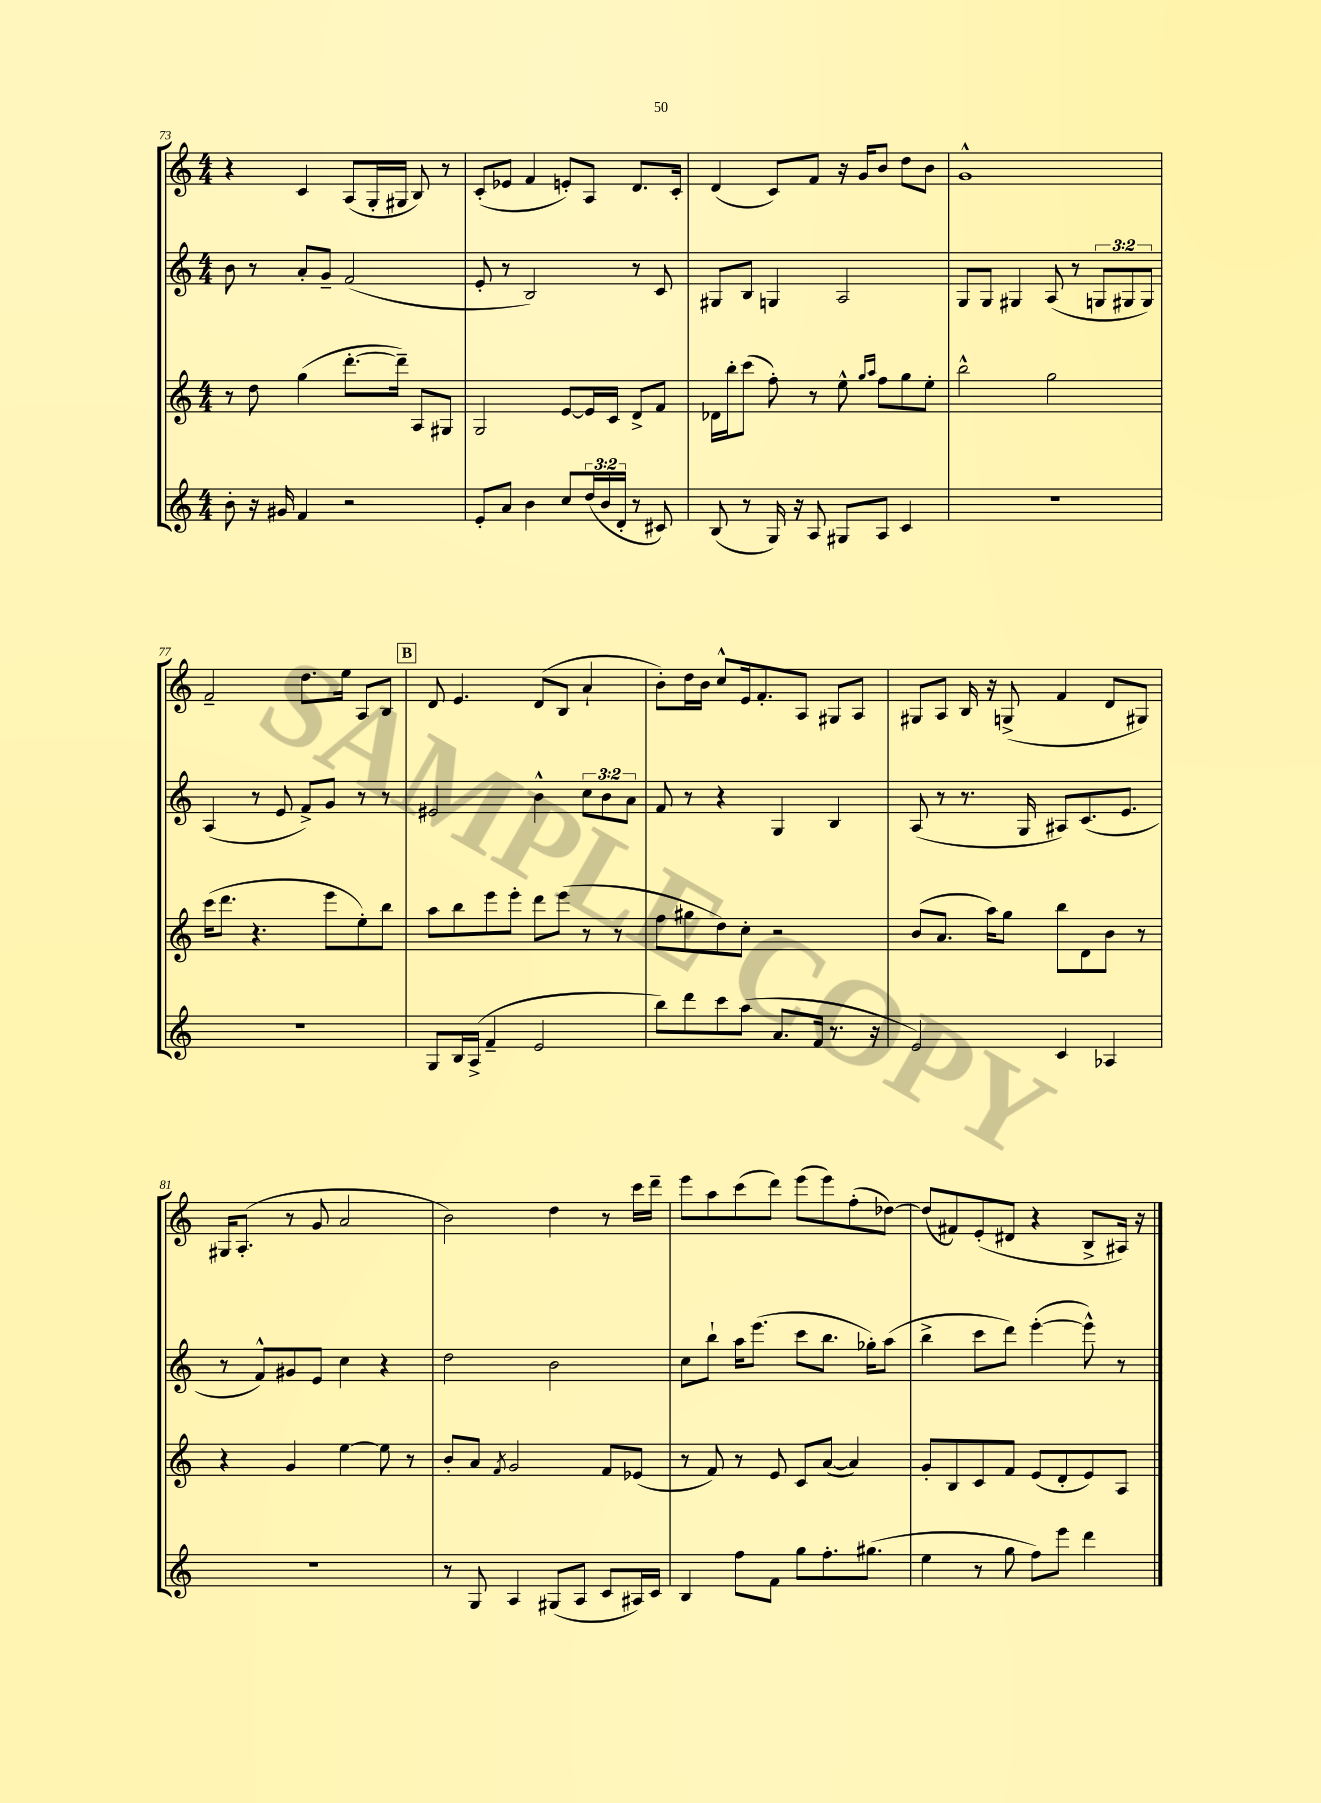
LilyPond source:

<<
\new StaffGroup <<
\new Staff = "s0" {
    \clef treble \key c \major \numericTimeSignature \time 4/4
    r4 c'4 a8( g16-. gis16 b8) r8 |
    c'8-.( ees'8 f'4 e'8-.) a8 d'8. c'16-. |
    d'4( c'8) f'8 r16 g'16 b'8 d''8 b'8 |
    g'1-^ |
    f'2-- d''8. e''16 a8 b8 |
    \mark \markup { \box "B" } d'8 e'4. d'8( b8 a'4-! |
    b'8-.) d''16 b'16 c''8-^ e'16 f'8.-. a8 gis8 a8 |
    gis8 a8 b16 r16 g8->( f'4 d'8 gis8) |
    gis16 a8.-.( r8 g'8 a'2 |
    b'2) d''4 r8 c'''16 d'''16-- |
    e'''8 a''8 c'''8( d'''8) e'''8( e'''8) f''8-.( des''8~) |
    des''8( fis'8) e'8-.( dis'8 r4 b8-> ais16) r16 \bar "|." |
}
\new Staff = "s1" {
    \clef treble \key c \major \numericTimeSignature \time 4/4 \override Staff.TupletNumber.text = #tuplet-number::calc-fraction-text
    b'8 r8 a'8-. g'8-- f'2( |
    e'8-. r8 b2) r8 c'8 |
    gis8 b8 g4 a2 |
    g8 g8 gis4 a8( r8 \tuplet 3/2 { g8 gis8 gis8) } |
    a4( r8 e'8 f'8->) g'8 r8 r8 |
    \mark \markup { \box "B" } eis'2 b'4-^ \tuplet 3/2 { c''8 b'8 a'8 } |
    f'8 r8 r4 g4 b4 |
    a8( r8 r8. g16 ais8) c'8.( e'8. |
    r8 f'8-^) gis'8 e'8 c''4 r4 |
    d''2 b'2 |
    c''8 b''8-! a''16 e'''8.( c'''8 b''8. ges''16-.) a''8( |
    b''4-> c'''8 d'''8) e'''4~-.( e'''8-^) r8 \bar "|." |
}
\new Staff = "s2" {
    \clef treble \key c \major \numericTimeSignature \time 4/4
    r8 d''8 g''4( d'''8.~-. d'''16--) a8 gis8 |
    g2 e'8~ e'16 c'16 d'8-> f'8 |
    des'16 b''16-. c'''8( f''8-.) r8 e''8-^ \grace { g''16 a''16 } f''8 g''8 e''8-. |
    b''2-^ g''2 |
    c'''16( d'''8. r4. e'''8 e''8-.) b''8 |
    \mark \markup { \box "B" } a''8 b''8 e'''8 e'''8-. d'''8 e'''8( r8 r8 |
    f''8 gis''8 d''8) c''8-. r2 |
    b'8( a'8. a''16) g''8 b''8 d'8 b'8 r8 |
    r4 g'4 e''4~ e''8 r8 |
    b'8-. a'8 \acciaccatura { f'8 } g'2 f'8 ees'8( |
    r8 f'8) r8 e'8 c'8 a'8~( a'4) |
    g'8-. b8 c'8 f'8 e'8( d'8-. e'8) a8 \bar "|." |
}
\new Staff = "s3" {
    \clef treble \key c \major \numericTimeSignature \time 4/4 \override Staff.TupletNumber.text = #tuplet-number::calc-fraction-text
    b'8-. r16 gis'16 f'4 r2 |
    e'8-. a'8 b'4 c''8 \tuplet 3/2 { d''16( b'16 d'16-. } r8 cis'8) |
    b8( r8 g16) r16 a8 gis8 a8 c'4 |
    R1 |
    R1 |
    \mark \markup { \box "B" } g8 b16 a16->( f'4-- e'2 |
    b''8) d'''8 c'''8 a''8( a'8. f'16 r8. r16 |
    e'2) c'4 aes4 |
    R1 |
    r8 g8 a4 gis8( a8 c'8 ais16) c'16 |
    b4 f''8 f'8 g''8 f''8.-. gis''8.( |
    e''4 r8 g''8 f''8) e'''8 d'''4 \bar "|." |
}
>>
>>
\layout { \context { \Score currentBarNumber = #73 } }
